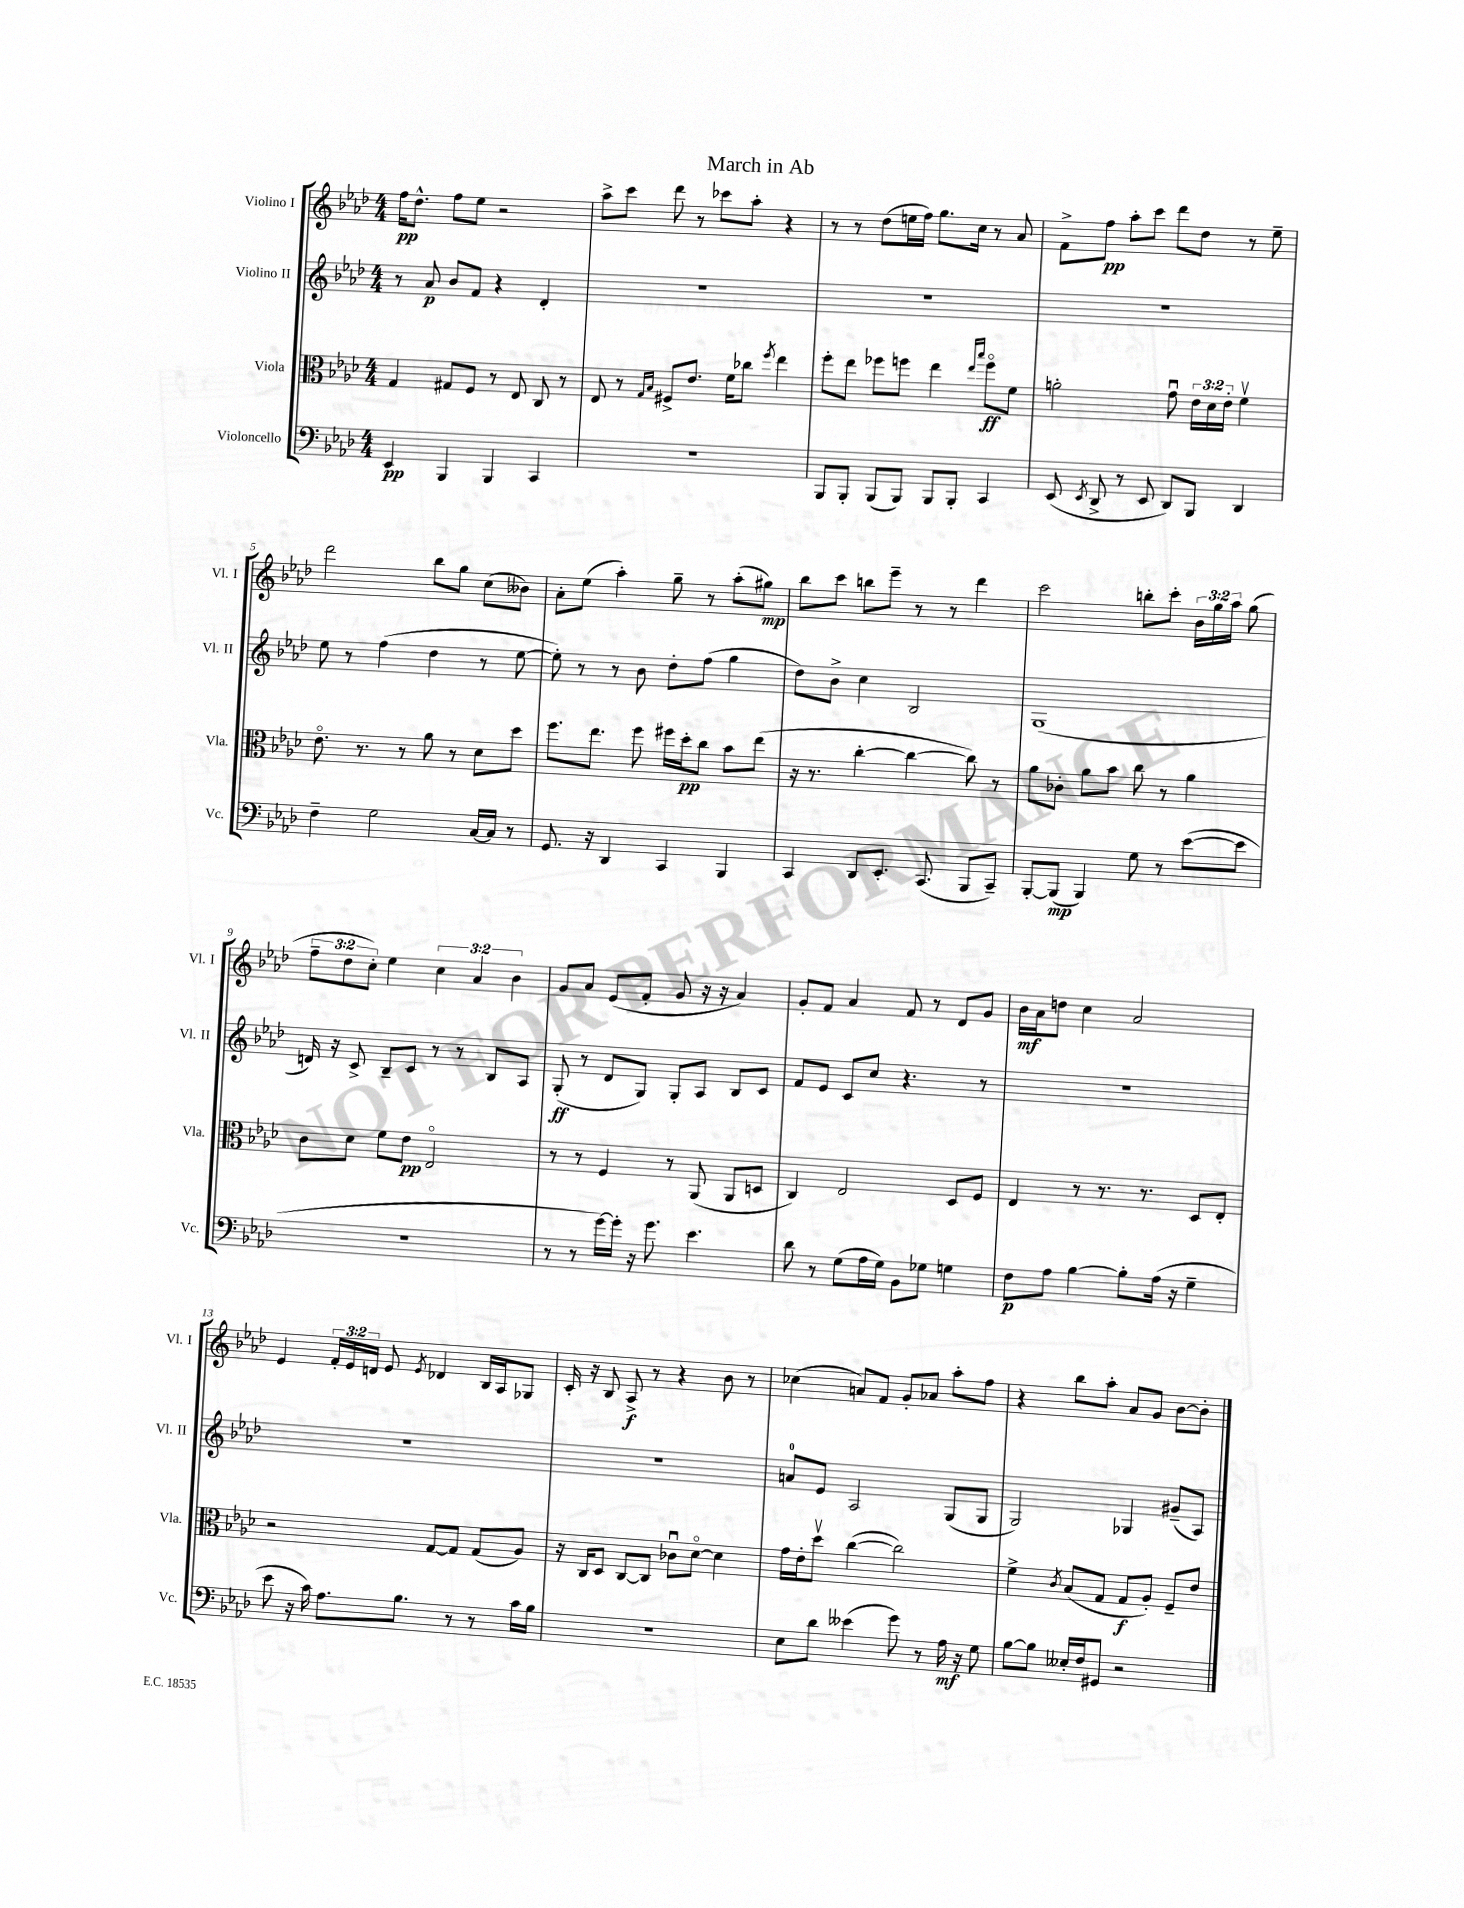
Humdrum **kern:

**kern	**dynam	**kern	**dynam	**kern	**dynam	**kern	**dynam
*part4	*part4	*part3	*part3	*part2	*part2	*part1	*part1
*staff4	*staff4	*staff3	*staff3	*staff2	*staff2	*staff1	*staff1
*I"Violoncello	*	*I"Viola	*	*I"Violino II	*	*I"Violino I	*
*I'Vc.	*	*I'Vla.	*	*I'Vl. II	*	*I'Vl. I	*
*clefF4	*	*clefC3	*	*clefG2	*	*clefG2	*
*k[b-e-a-d-]	*	*k[b-e-a-d-]	*	*k[b-e-a-d-]	*	*k[b-e-a-d-]	*
*M4/4	*	*M4/4	*	*M4/4	*	*M4/4	*
=1	=1	=1	=1	=1	=1	=1	=1
4EE-/	pp	4G/	.	8r	.	16ff\KL	pp
.	.	.	.	.	.	8.dd-^^\J	.
.	.	.	.	8a-/	p	.	.
4BBB-/	.	8G#X/L	.	8b-/L	.	8ff\L	.
.	.	8F/J	.	8f/J	.	8ee-\J	.
4BBB-/	.	8r	.	4r	.	2r	.
.	.	8E-/	.	.	.	.	.
4CC/	.	8C/	.	4d-'/	.	.	.
.	.	8r	.	.	.	.	.
=2	=2	=2	=2	=2	=2	=2	=2
1r	.	8E-/	.	1r	.	8aa-^\L	.
.	.	8r	.	.	.	8ccc\J	.
.	.	16qqG/LL	.	.	.	.	.
.	.	16qqB-/JJ	.	.	.	.	.
.	.	8F#X^/L	.	.	.	8ddd-\	.
.	.	8.e-/J	.	.	.	8r	.
.	.	.	.	.	.	8ccc-X\L	.
.	.	16f\KL	.	.	.	.	.
.	.	8cc-X\J	.	.	.	8aa-'\J	.
.	.	8qff/	.	.	.	.	.
.	.	4ee-\	.	.	.	4r	.
=3	=3	=3	=3	=3	=3	=3	=3
8BBB-/L	.	8ff'\L	.	1r	.	8r	.
8BBB-'/J	.	8ee-\J	.	.	.	8r	.
(8BBB-/L	.	8ff-X\L	.	.	.	(8dd-\L	.
8BBB-/J)	.	8ffn\J	.	.	.	16een\L	.
.	.	.	.	.	.	16ff\JJ)	.
8BBB-/L	.	4ee-\	.	.	.	8.gg\L	.
8BBB-'/J	.	.	.	.	.	.	.
.	.	.	.	.	.	16cc\Jk	.
.	.	16qqee-/LL	.	.	.	.	.
.	.	16qqbb-/JJ	.	.	.	.	.
4CC/	.	8ff\L	ff	.	.	8r	.
.	.	8f\J	.	.	.	8a-/	.
=4	=4	=4	=4	=4	=4	=4	=4
(8EE-/	.	2an'\	.	1r	.	8f^\L	.
8qEE-/	.	.	.	.	.	.	.
8DD-^/	.	.	.	.	.	8ff\J	pp
8r	.	.	.	.	.	8aa-'\L	.
8EE-/	.	.	.	.	.	8ccc\J	.
8DD-/L)	.	8gu\	.	.	.	8ddd-\L	.
8BBB-/J	.	24e-\LL	.	.	.	8dd-\J	.
.	.	24d-\	.	.	.	.	.
.	.	24e-'\JJ	.	.	.	.	.
4DD-/	.	4fv\	.	.	.	8r	.
.	.	.	.	.	.	8ee-~\	.
!!LO:LB:g=z
=5	=5	=5	=5	=5	=5	=5	=5
4F~\	.	8.e-\	.	8ee-\	.	2ddd-\	.
.	.	.	.	8r	.	.	.
.	.	8.r	.	.	.	.	.
2G\	.	.	.	(4ff\	.	.	.
.	.	8r	.	.	.	.	.
.	.	8a-\	.	4dd-\	.	8bb-\L	.
.	.	8r	.	.	.	8gg\J	.
[16C/LL	.	8d-\L	.	8r	.	(8cc\L	.
16C/JJ]	.	.	.	.	.	.	.
8r	.	8dd-\J	.	[8ee-\	.	8b--X\J)	.
=6	=6	=6	=6	=6	=6	=6	=6
8.GG/	.	8.ff\L	.	8ee-'\])	.	8a-'\L	.
.	.	.	.	8r	.	(8ee-\J	.
16r	.	8.ee-\J	.	.	.	.	.
4DD-/	.	.	.	8r	.	4aa-'\)	.
.	.	8ff\	.	8b-\	.	.	.
4CC/	.	16ff#X\LL	.	8dd-'\L	.	8gg~\	.
.	.	16dd-'\J	pp	.	.	.	.
.	.	8cc\J	.	(8ff\J	.	8r	.
4BBB-/	.	8b-\L	.	4gg\	.	(8aa-'\L	.
.	.	(8ee-\J	.	.	.	8gg#X\J)	mp
=7	=7	=7	=7	=7	=7	=7	=7
4CC/	.	16r	.	8dd-\L)	.	8bb-\L	.
.	.	8.r	.	.	.	.	.
.	.	.	.	8b-^\J	.	8ccc\J	.
8DD-/L	.	[4cc'\	.	4cc\	.	8bbn\L	.
8.EE-'/J	.	.	.	.	.	8eee-~\J	.
.	.	4cc\_	.	2B-/	.	8r	.
(8.CC/	.	.	.	.	.	.	.
.	.	.	.	.	.	8r	.
8BBB-/L	.	8cc\])	.	.	.	4ddd-\	.
8CC~/J)	.	8r	.	.	.	.	.
=8	=8	=8	=8	=8	=8	=8	=8
[8BBB-'/L	.	8a-\L	.	(1G	.	2ccc\	.
(8BBB-/J]	mp	8c-X'\J	.	.	.	.	.
4BBB-/)	.	8a-\L	.	.	.	.	.
.	.	8b-\J	.	.	.	.	.
8G\	.	8cc\	.	.	.	8bbn'\L	.
8r	.	8r	.	.	.	8ccc'\J	.
([8e-\L	.	4a-\	.	.	.	24b-\LL	.
.	.	.	.	.	.	24gg\	.
.	.	.	.	.	.	24aa-\JJ	.
8e-\J]	.	.	.	.	.	(8gg\	.
!!LO:LB:g=z
=9	=9	=9	=9	=9	=9	=9	=9
1r	.	8c\L	.	16dn/)	.	12ff~\L	.
.	.	.	.	16r	.	.	.
.	.	.	.	.	.	12dd-\	.
.	.	8d-\J	.	8c^/	.	.	.
.	.	.	.	.	.	12cc'\J)	.
.	.	8f\L	.	8B-~/L	.	4ee-\	.
.	.	8e-\J	pp	8c/J	.	.	.
.	.	2E-/	.	8r	.	6cc\	.
.	.	.	.	8r	.	.	.
.	.	.	.	.	.	6a-/	.
.	.	.	.	8B-/L	.	.	.
.	.	.	.	.	.	6b-\	.
.	.	.	.	8A-/J	.	.	.
=10	=10	=10	=10	=10	=10	=10	=10
8r	.	8r	.	(8G'/	ff	8g/L	.
8r	.	8r	.	8r	.	8a-/J	.
[16g\LL)	.	4F/	.	8d-/L	.	(8e-/L	.
16g'\JJ]	.	.	.	.	.	.	.
16r	.	.	.	8G/J)	.	8f'/J	.
8.g\	.	.	.	.	.	.	.
.	.	8r	.	8G'/L	.	8g/	.
4.e-\	.	(8AA-/	.	8A-/J	.	16r	.
.	.	.	.	.	.	16r	.
.	.	8AA-/L	.	8B-/L	.	4a-/)	.
.	.	8Dn/J	.	8c/J	.	.	.
=11	=11	=11	=11	=11	=11	=11	=11
8d-\	.	4C/)	.	8f/L	.	8g'/L	.
8r	.	.	.	8e-/J	.	8f/J	.
(8G\L	.	2E-/	.	8c/L	.	4a-/	.
16A-\L	.	.	.	8cc/J	.	.	.
16G\JJ)	.	.	.	.	.	.	.
8BB-\L	.	.	.	4.r	.	8f/	.
8G-X\J	.	.	.	.	.	8r	.
4Gn\	.	8D-/L	.	.	.	8d-/L	.
.	.	8F/J	.	8r	.	8g/J	.
=12	=12	=12	=12	=12	=12	=12	=12
8F\L	p	4E-/	.	1r	.	16b-\LL	mf
.	.	.	.	.	.	16a-\J	.
8A-\J	.	.	.	.	.	8ddn\J	.
[4B-\	.	8r	.	.	.	4cc\	.
.	.	8.r	.	.	.	.	.
8B-'\L]	.	.	.	.	.	2a-/	.
.	.	8.r	.	.	.	.	.
(16A-\Jk	.	.	.	.	.	.	.
16r	.	.	.	.	.	.	.
4G~\	.	8D-/L	.	.	.	.	.
.	.	8E-'/J	.	.	.	.	.
!!LO:LB:g=z
=13	=13	=13	=13	=13	=13	=13	=13
8e-\	.	2r	.	1r	.	4e-/	.
16r	.	.	.	.	.	.	.
16c\)	.	.	.	.	.	.	.
8.A-\L	.	.	.	.	.	24f'/LL	.
.	.	.	.	.	.	24e-/	.
.	.	.	.	.	.	24dn/JJ	.
.	.	.	.	.	.	8e-/	.
8.B-\J	.	.	.	.	.	.	.
.	.	.	.	.	.	8qe-/	.
.	.	[8G/L	.	.	.	4d-X/	.
8r	.	8G/J]	.	.	.	.	.
8r	.	(8G/L	.	.	.	16B-/LL	.
.	.	.	.	.	.	16A-/J	.
16c\LL	.	8A-/J)	.	.	.	8G-X/J	.
16B-\JJ	.	.	.	.	.	.	.
=14	=14	=14	=14	=14	=14	=14	=14
1r	.	16r	.	1r	.	16c'/	.
.	.	16C/KL	.	.	.	16r	.
.	.	8D-/J	.	.	.	8B-/	.
.	.	[8C/L	.	.	.	8A-^/	f
.	.	8C/J]	.	.	.	8r	.
.	.	8c-Xu\L	.	.	.	4r	.
.	.	[8d-\J	.	.	.	.	.
.	.	4d-\]	.	.	.	8b-\	.
.	.	.	.	.	.	8r	.
=15	=15	=15	=15	=15	=15	=15	=15
8E-\L	.	16g\LL	.	8an/L	.	(4cc-X\	.
.	.	16e-'\J	.	.	.	.	.
8d-\J	.	8dd-v\J	.	8e-/J	.	.	.
(4e--X\	.	([4cc\	.	2A-/	.	8an/L)	.
.	.	.	.	.	.	8f/J	.
8g\)	.	2cc\])	.	.	.	8g'/L	.
8r	.	.	.	.	.	8a-X/J	.
16A-\	mf	.	.	(8G/L	.	8aa-'\L	.
16r	.	.	.	.	.	.	.
8G\	.	.	.	8G/J	.	8ff\J	.
=16	=16	=16	=16	=16	=16	=16	=16
[8B-\L	.	4f^\	.	2G/)	.	4r	.
8B-\J]	.	.	.	.	.	.	.
.	.	8qc/	.	.	.	.	.
16E--X'/LL	.	(8B-/L	.	.	.	8bb-\L	.
16F/J	.	.	.	.	.	.	.
8GG#X/J	.	8G/J	.	.	.	8aa-'\J	.
2r	.	8G/L	f	4G-X/	.	8a-/L	.
.	.	8A-'/J)	.	.	.	8g/J	.
.	.	8F~/L	.	(8g#X~/L	.	[8b-\L	.
.	.	8e-/J	.	8A-/J)	.	8b-'\J]	.
==	==	==	==	==	==	==	==
*-	*-	*-	*-	*-	*-	*-	*-
